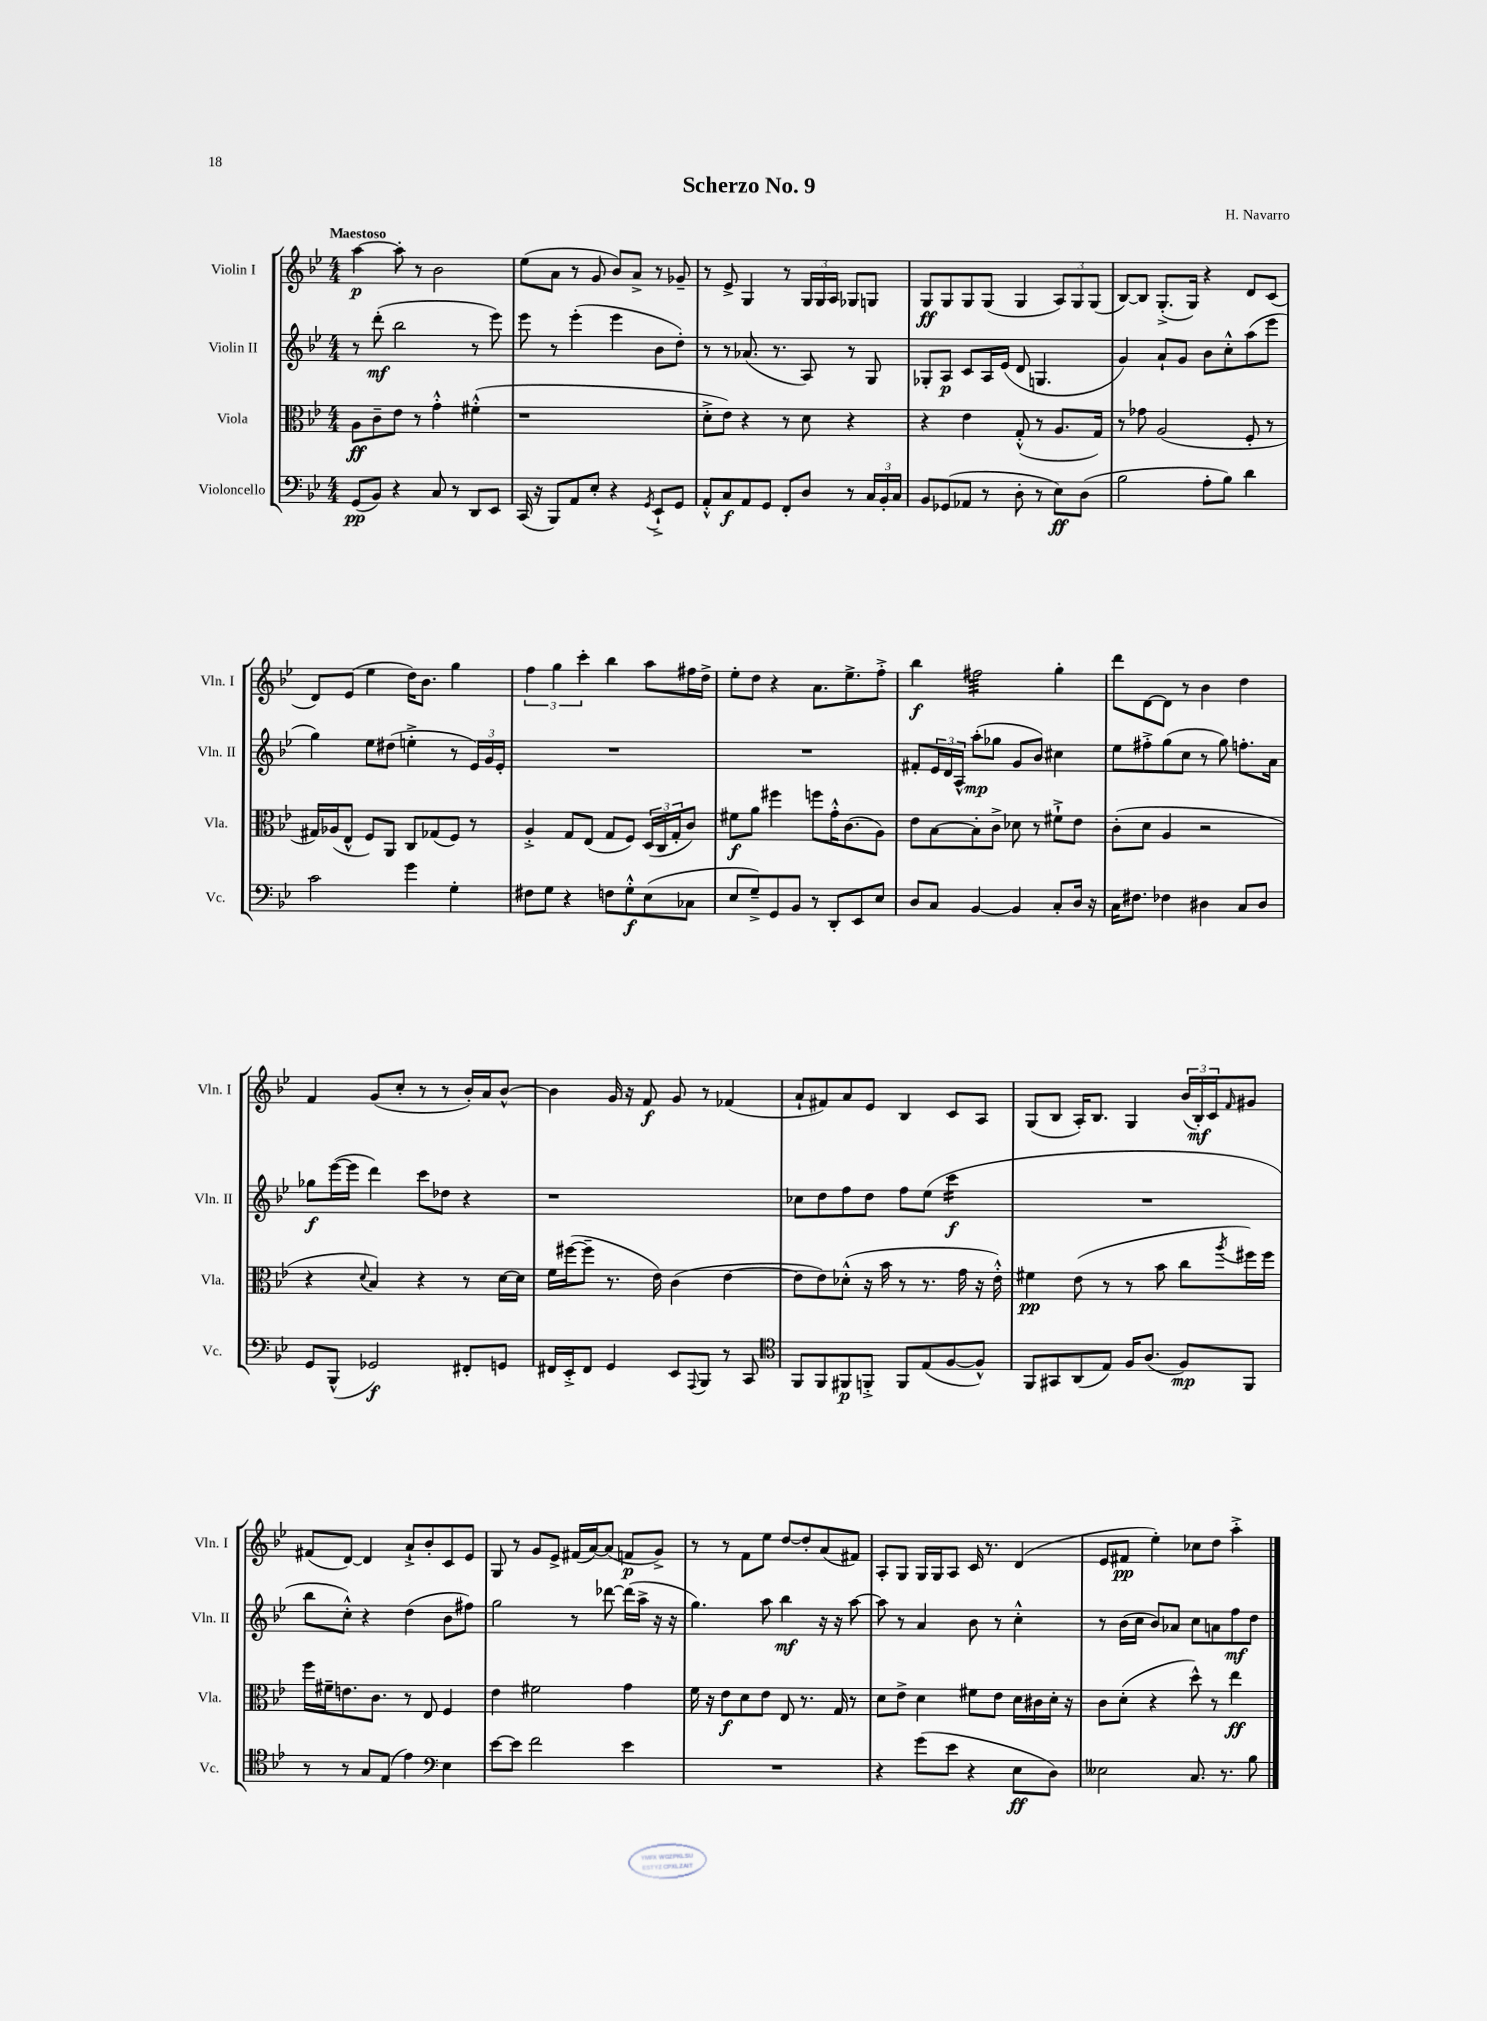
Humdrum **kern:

**kern	**kern	**kern	**kern
*staff4	*staff3	*staff2	*staff1
*clefF4	*clefC3	*clefG2	*clefG2
*k[b-e-]	*k[b-e-]	*k[b-e-]	*k[b-e-]
*M4/4	*M4/4	*M4/4	*M4/4
(8GG	8A	8r	[4aa
8BB-)	8c~	(8ddd'	.
4r	8e-	2bb-	8aa']
.	8r	.	8r
8C	4g'^^	.	2b-
8r	.	.	.
8DD	(4f#'^^	8r	.
8EE-	.	8eee-)	.
=	=	=	=
(16CC	1r	8eee-	(8ee-
16r	.	.	.
8BBB-)	.	8r	8a
8AA	.	(4eee-'	8r
8E-'	.	.	8g
4r	.	4eee-	8b-)
.	.	.	8a^
8qGG	.	.	.
8EE-`^	.	8b-	8r
8GG	.	8dd')	8g-~
=	=	=	=
8AA'^^	8d'^	8r	8r
8C	8e-)	8r	8e-^
8AA	4r	(8.a-	4G
8GG	.	.	.
.	.	8.r	.
8FF'	8r	.	8r
8D	8d	8A)	24G
.	.	.	24G
.	.	.	24A
8r	4r	8r	8G-
24C	.	8G	8G
24BB-'	.	.	.
24C	.	.	.
=	=	=	=
8BB-	4r	8G-'	8G
(8GG-	.	8A	8G
8AA-	4e-	8c	8G
8r	.	16A	(8G
.	.	(16e-	.
8D'	(8G'^^	8d	4G
8r	8r	4.G	.
8E-)	8.A	.	12A)
.	.	.	12G
(8D	.	.	.
.	.	.	(12G
.	16G)	.	.
=	=	=	=
2B-	8r	4g)	[8B-)
.	8g-	.	8B-]
.	(2A	8a`	(8.G'^
.	.	8g	.
.	.	.	16G)
8A'	.	8b-	4r
8B-)	.	8cc'^^	.
4d	8F'	(8aa	8d
.	8r	8eee-	(8c
=	=	=	=
2c	16G#)	4gg)	8d)
.	(16A-	.	.
.	8E-^^	.	(8e-
.	8F)	8ee-	4ee-
.	8AA	(8dd#	.
4g	8C	4ee'^	16dd)
.	.	.	8.b-
.	(8G-	.	.
4G'	8F)	8r	4gg
.	8r	24e-)	.
.	.	24g	.
.	.	24e-'	.
=	=	=	=
8F#	4A'^	1r	6ff
8G	.	.	.
.	.	.	6gg
4r	8G	.	.
.	.	.	6ccc'
.	(8E-	.	.
8F	8G	.	4bb-
8G'^^	8F)	.	.
(8E-	(24D	.	8aa
.	24C	.	.
.	24G'	.	.
8C-	8c)	.	16ff#
.	.	.	16dd^
=	=	=	=
8E-	8f#	1r	8ee-'
8G~^)	8a	.	8dd
8GG	4ff#	.	4r
8BB-	.	.	.
8r	8ff	.	8.a
8DD'	16g'^^	.	.
.	(8.c	.	8.ee-^
8EE-	.	.	.
8E-	8A)	.	8ff'^
=	=	=	=
8D	8e-	8f#'	4bb-
8C	[8B-	24e-	.
.	.	24d	.
.	.	24A^^	.
[4BB-	8B-']	(8aa'	2ff#
.	8c^	8gg-	.
4BB-]	8d-	8g	.
.	8r	8b-)	.
8C'	8f#`^	4cc#	4gg'
16D	8e-	.	.
16r	.	.	.
=	=	=	=
16C	(8c'	8ee-	8ddd
8.F#	.	.	.
.	8d	8ff#'^	[8d
4F-	4A	(8gg	8d]
.	.	8cc	8r
4D#	2r	8r	4b-
.	.	8gg)	.
8C	.	8.ff'	4dd
8D#	.	.	.
.	.	16a	.
=	=	=	=
8GG	4r	8gg-	4f
(8BBB-^^	.	([16eee-	.
.	.	16eee-]	.
.	8qqd	.	.
2GG-)	4B-)	4ddd)	(8g
.	.	.	8cc'
.	4r	8ccc	8r
.	.	8dd-	8r
8FF#'	8r	4r	16b-')
.	.	.	16a
8GG	[16d	.	[8b-^^
.	16d]	.	.
=	=	=	=
16FF#	16f	1r	4b-]
16EE-'^	([16ff#	.	.
8FF#	8ff#~]	.	.
4GG	8.r	.	16g
.	.	.	16r
.	.	.	8f
.	16e-)	.	.
8EE-	(4c	.	8g
8qqAAA	.	.	.
8BBB-	.	.	8r
8r	[4e-	.	(4f-
8CC	.	.	.
=	=	=	=
*clefC4	*	*	*
8FF	8e-]	8cc-	8a`
8FF	8e-)	8dd	8f#)
8FF#	(8d-'^^	8ff	8a
8FF'^	16r	8dd	8e-
.	16b-	.	.
8FF	8r	8ff	4B-
(8E-	8.r	(8ee-	.
[8F	.	4ccc	8c
.	16g	.	.
8F^^])	16r	.	8A
.	16e-'^^)	.	.
=	=	=	=
8FF	4f#	1r	(8G
8GG#	.	.	8B-
(8AA	(8e-	.	16A')
.	.	.	8.B-
8E-)	8r	.	.
16F	8r	.	4G
(8.A	.	.	.
.	8b-	.	.
8F)	8cc	.	(24b-
.	.	.	24B-')
.	.	.	24c
.	8qaa	.	16qqf
8FF	16ff#)	.	8g#
.	16ff#	.	.
=	=	=	=
8r	16ff	8bb-	(8f#
.	16f#~	.	.
8r	8.e	8cc'^^)	[8d)
8G	.	4r	4d]
.	8.c	.	.
(8E-	.	.	.
4e-)	8r	(4dd	8a`^
.	8E-	.	8b-'
*clefF4	*	*	*
4E-	4F	8b-	8c
.	.	8ff#)	8e-
=	=	=	=
[8e-	4e-	2gg	8G
8e-]	.	.	8r
2f	2f#	.	8g
.	.	.	8e-^
.	.	8r	(16f#
.	.	.	[16a)
.	.	[8ddd-	(8a]
4e-	4g	(16ddd-]	8f
.	.	16aa^	.
.	.	16r	8g^)
.	.	16r	.
=	=	=	=
1r	16f	4.gg)	8r
.	16r	.	.
.	8e-	.	8r
.	8d	.	8f
.	8e-	8aa	8ee-
.	8E-	4bb-	[8dd
.	8.r	.	8dd']
.	.	16r	(8a
.	16G	16r	.
.	8r	[8aa	8f#)
=	=	=	=
4r	8d	8aa]	8A'
.	8e-^	8r	8G
(8g	4d	4a	16G
.	.	.	16G
8e-	.	.	8A
4r	8f#	8b-	16c
.	.	.	8.r
.	8e-	8r	.
8E-	16d	4cc'^^	(4d
.	16c#	.	.
8D)	16d'	.	.
.	16r	.	.
=	=	=	=
2E--	8c	8r	8e-
.	(8d'	(16b-	8f#
.	.	16cc	.
.	4r	8b-)	4ee-')
.	.	8a-	.
8.C	8dd^^)	8cc	8cc-
.	8r	8a	8dd
8.r	.	.	.
.	4ee-	8ff	4aa'^
8B-	.	8dd	.
==	==	==	==
*-	*-	*-	*-
